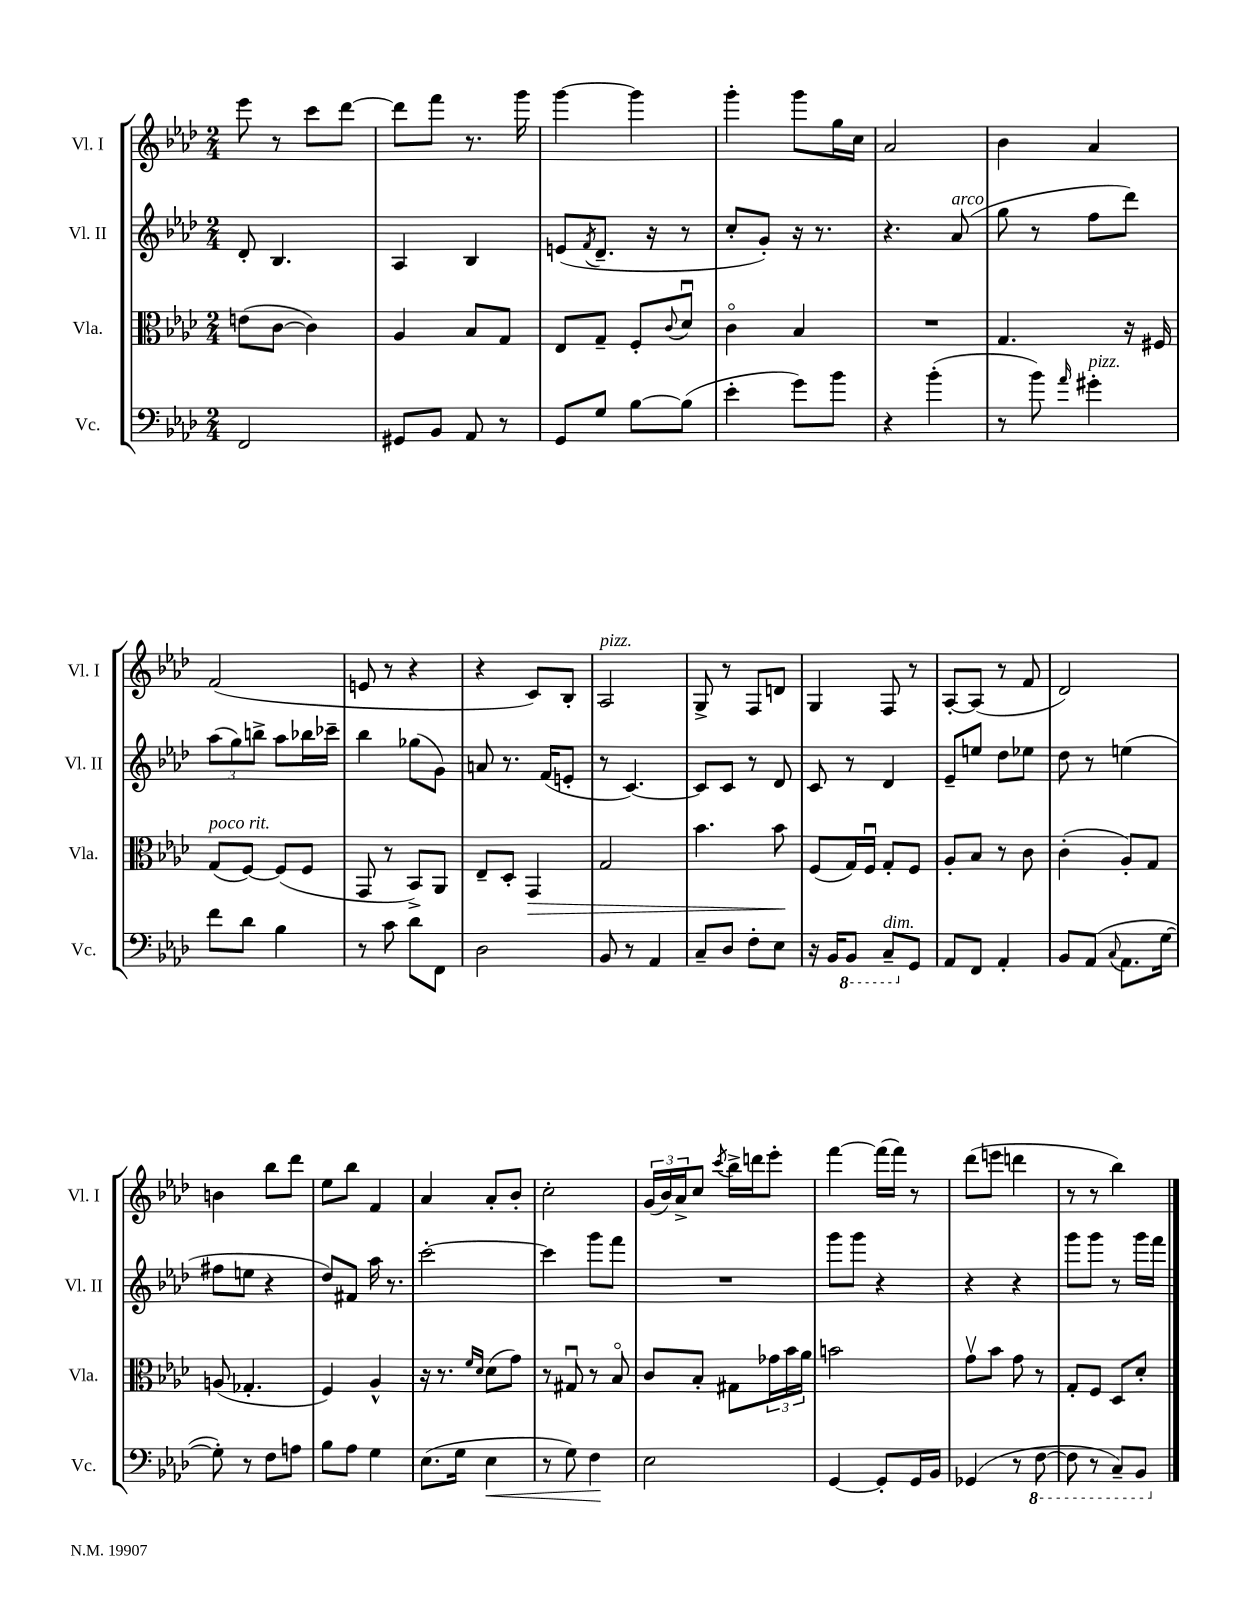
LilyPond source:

<<
\new StaffGroup <<
\new Staff = "s0" \with { instrumentName = "Vl. I" shortInstrumentName = "Vl. I" } {
    \clef treble \key aes \major \numericTimeSignature \time 2/4
    ees'''8 r8 c'''8 des'''8~ |
    des'''8 f'''8 r8. g'''16 |
    g'''4~ g'''4 |
    g'''4-. g'''8 g''16 c''16 |
    aes'2 |
    bes'4 aes'4 |
    f'2( |
    e'8 r8 r4 |
    r4 c'8) bes8-. |
    aes2^\markup { \italic "pizz." } |
    g8-> r8 f8 d'8 |
    g4 f8 r8 |
    aes8~-. aes8( r8 f'8 |
    des'2) |
    b'4 bes''8 des'''8 |
    ees''8 bes''8 f'4 |
    aes'4 aes'8-. bes'8-. |
    c''2-. |
    \tuplet 3/2 { g'16( bes'16) aes'16-> } c''8 \acciaccatura { c'''8 } bes''16-> d'''16 ees'''8-. |
    f'''4~ f'''16( f'''16) r8 |
    des'''8( e'''8 d'''4 |
    r8 r8 bes''4) \bar "|." |
}
\new Staff = "s1" \with { instrumentName = "Vl. II" shortInstrumentName = "Vl. II" } {
    \clef treble \key aes \major \numericTimeSignature \time 2/4
    des'8-. bes4. |
    aes4 bes4 |
    e'8( \acciaccatura { f'8 } des'8.-- r16 r8 |
    c''8-. g'8-.) r16 r8. |
    r4. aes'8^\markup { \italic "arco" }( |
    g''8 r8 f''8 des'''8) |
    \tuplet 3/2 { aes''8( g''8) b''8-> } aes''8 bes''16 ces'''16-- |
    bes''4 ges''8( g'8) |
    a'8 r8. f'16( e'8-. |
    r8 c'4.~) |
    c'8 c'8 r8 des'8 |
    c'8 r8 des'4 |
    ees'8-- e''8 des''8 ees''8 |
    des''8 r8 e''4( |
    fis''8 e''8 r4 |
    des''8) fis'8 aes''16 r8. |
    c'''2~-. |
    c'''4 g'''8 f'''8 |
    R2 |
    g'''8 g'''8 r4 |
    r4 r4 |
    g'''8 g'''8 r8 g'''16 f'''16 \bar "|." |
}
\new Staff = "s2" \with { instrumentName = "Vla." shortInstrumentName = "Vla." } {
    \clef alto \key aes \major \numericTimeSignature \time 2/4
    e'8( c'8~ c'4) |
    aes4 bes8 g8 |
    ees8 g8-- f8-. \appoggiatura { c'8 } des'8\downbow |
    c'4\flageolet bes4 |
    R2 |
    g4. r16 fis16 |
    g8^\markup { \italic "poco rit." }( f8~) f8( f8 |
    g,8 r8 bes,8->) aes,8 |
    ees8-- des8-. g,4\> |
    g2 |
    bes'4. bes'8\! |
    f8( g16) f16\downbow g8-. f8 |
    aes8-. bes8 r8 c'8 |
    c'4-.( aes8-.) g8 |
    a8( ges4.-. |
    f4) aes4-^ |
    r16 r8. \grace { f'16 des'16 } des'8( g'8) |
    r8 gis8\downbow r8 bes8\flageolet |
    c'8 bes8-. gis8 \tuplet 3/2 { ges'16 bes'16 aes'16 } |
    b'2 |
    g'8\upbow bes'8 g'8 r8 |
    g8-. f8 des8 des'8-. \bar "|." |
}
\new Staff = "s3" \with { instrumentName = "Vc." shortInstrumentName = "Vc." } {
    \clef bass \key aes \major \numericTimeSignature \time 2/4
    f,2 |
    gis,8 bes,8 aes,8 r8 |
    g,8 g8 bes8~ bes8( |
    ees'4-. g'8) bes'8 |
    r4 bes'4-.( |
    r8 bes'8) \grace { aes'16 } gis'4-.^\markup { \italic "pizz." } |
    f'8 des'8 bes4 |
    r8 c'8 des'8 f,8 |
    des2 |
    bes,8 r8 aes,4 |
    c8-- des8 f8-. ees8 |
    r16 bes,16 \ottava #-1 bes,,8 c,8--^\markup { \italic "dim." } \ottava #0 g,8 |
    aes,8 f,8 aes,4-. |
    bes,8 aes,8( \appoggiatura { c8 } aes,8. g16~ |
    g8-.) r8 f8 a8 |
    bes8 aes8 g4 |
    ees8.( g16 ees4\< |
    r8 g8) f4\! |
    ees2 |
    g,4~ g,8-. g,16 bes,16 |
    ges,4( r8 \ottava #-1 f,8~ |
    f,8 r8 c,8--) bes,,8 \ottava #0 \bar "|." |
}
>>
>>
\layout { \context { \Score \remove "Bar_number_engraver" } }
